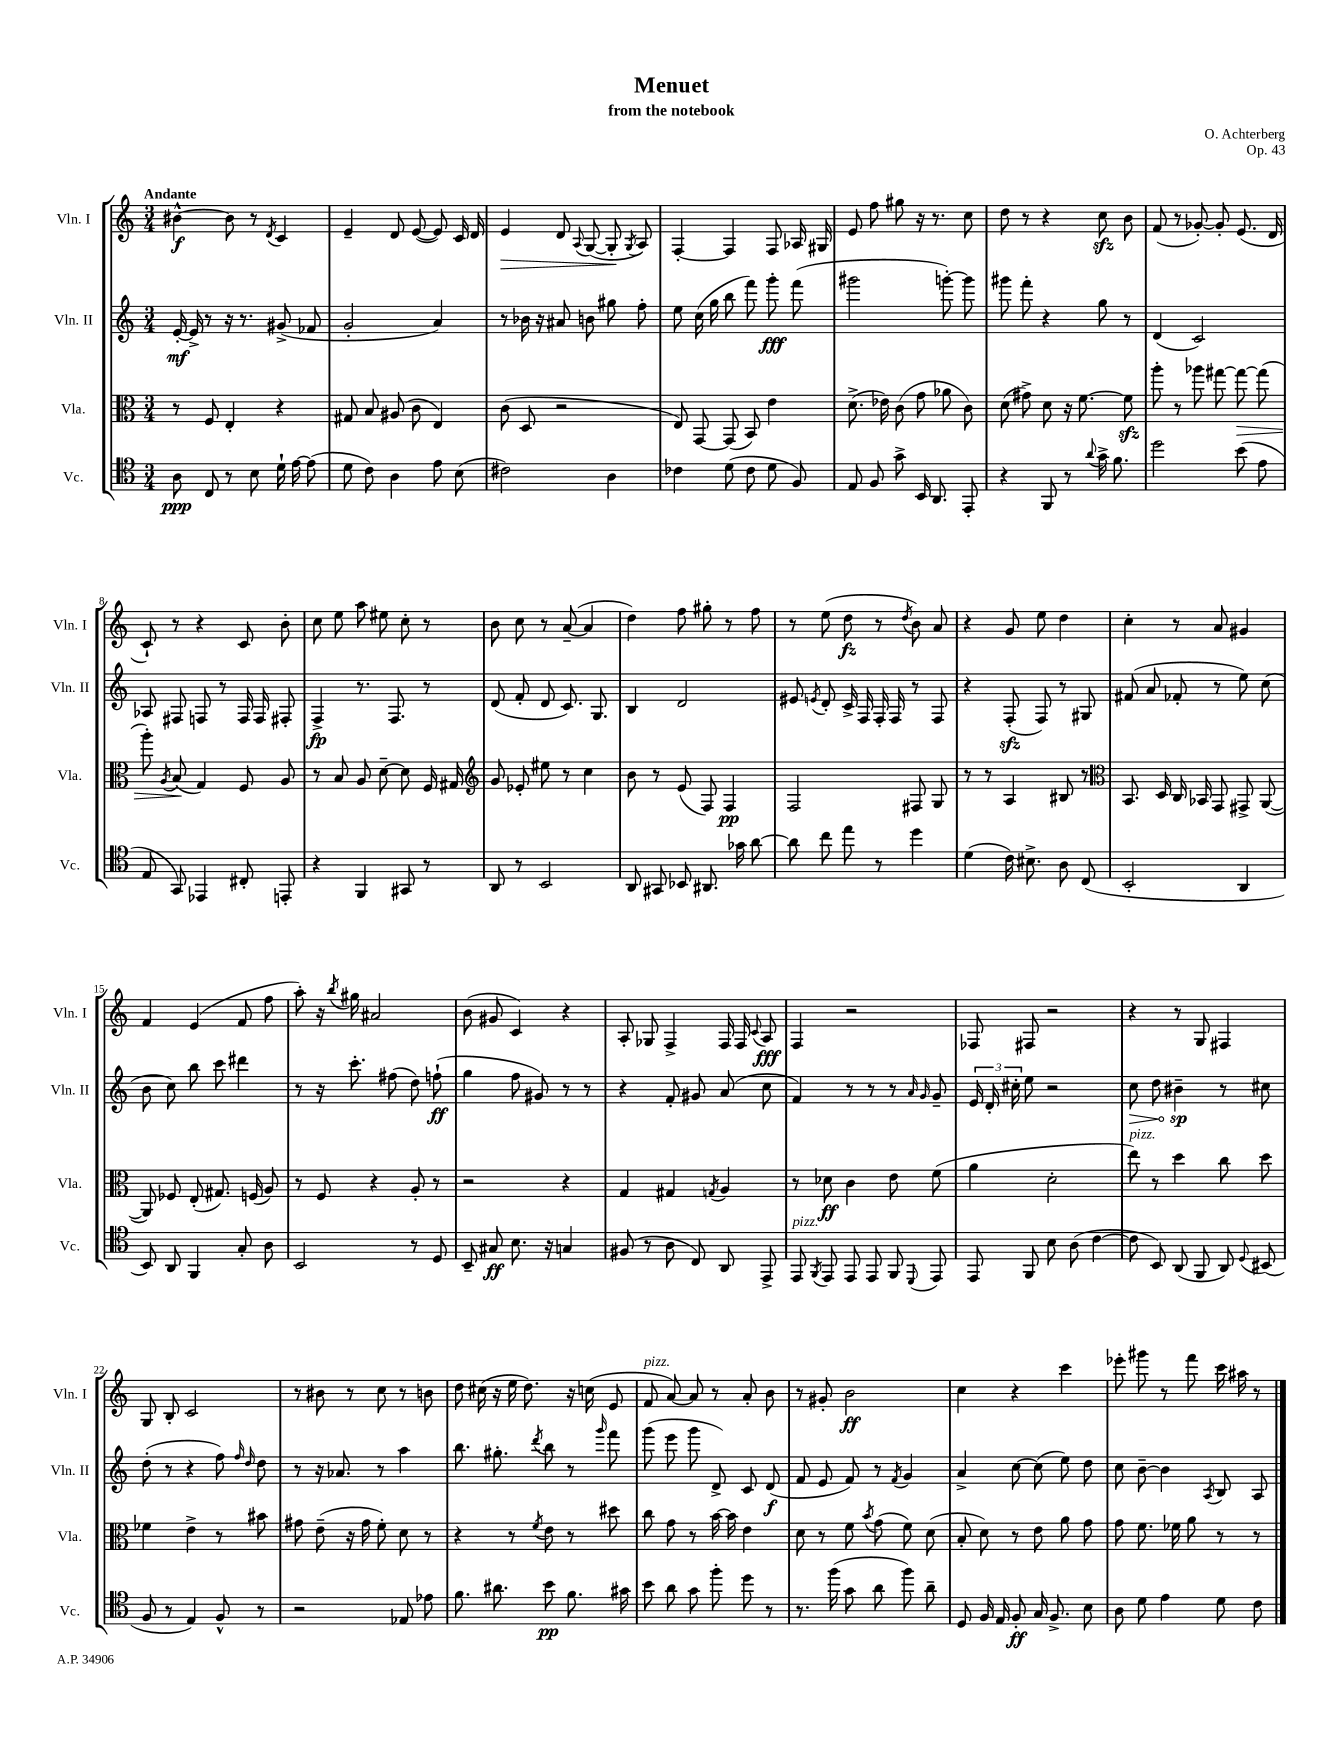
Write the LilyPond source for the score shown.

\header { title = "Menuet" composer = "O. Achterberg" subtitle = "from the notebook" opus = "Op. 43" }
<<
\new StaffGroup <<
\new Staff = "s0" \with { instrumentName = "Vln. I" shortInstrumentName = "Vln. I" } {
    \clef treble \key c \major \numericTimeSignature \time 3/4 \tempo "Andante"
    \autoBeamOff bis'4~-^\f bis'8 r8 \acciaccatura { d'8 } c'4 |
    e'4-- d'8 e'8~( e'8) c'16 d'16 |
    e'4\> d'8 \appoggiatura { a8 } g8~( g8-.\! \acciaccatura { g8 } a8) |
    f4~-. f4 f8 aes16 gis16 |
    e'8 f''8 gis''8 r16 r8. c''8 |
    d''8 r8 r4 c''8\sfz b'8 |
    f'8( r8 ges'8~-.) ges'8-. e'8.( d'16 |
    c'8-!) r8 r4 c'8 b'8-. |
    c''8 e''8 a''8 eis''8 c''8-. r8 |
    b'8 c''8 r8 a'8~--( a'4 |
    d''4) f''8 gis''8-. r8 f''8 |
    r8 e''8( d''8\fz r8 \acciaccatura { d''8 } b'8) a'8 |
    r4 g'8 e''8 d''4 |
    c''4-. r8 a'8 gis'4 |
    f'4 e'4( f'8 f''8 |
    a''8-.) r16 \acciaccatura { b''8 } gis''16 ais'2 |
    b'8( gis'8 c'4) r4 |
    a8-. ges8 f4-> f16 f16 \appoggiatura { c'8 } a8\fff |
    f4 r2 |
    fes8 fis8 r2 |
    r4 r8 g8 fis4 |
    g8 b8-. c'2 |
    r8 bis'8 r8 c''8 r8 b'8 |
    d''8 cis''16( r16 e''16 d''8.) r16 c''16( e'8 |
    f'8^\markup { \italic "pizz." } a'8~) a'8 r8 a'8-. b'8 |
    r8 gis'8-. b'2\ff |
    c''4 r4 c'''4 |
    ees'''8-. gis'''8 r8 f'''8 c'''16 ais''16 r8 \bar "|." |
}
\new Staff = "s1" \with { instrumentName = "Vln. II" shortInstrumentName = "Vln. II" } {
    \clef treble \key c \major \numericTimeSignature \time 3/4
    \autoBeamOff e'16~-.\mf e'16-> r8 r16 r8. gis'8->( fes'8 |
    g'2-. a'4) |
    r8 bes'16 r16 ais'8 b'8 gis''8 f''8-. |
    e''8 c''16( g''16 b''8 f'''8) g'''8-.\fff f'''8( |
    gis'''2 g'''8~-.) g'''8 |
    gis'''8 f'''8-. r4 g''8 r8 |
    d'4( c'2) |
    aes8 fis8 f8 r8 f16 f16 fis8-. |
    f4->\fp r8. f8. r8 |
    d'8( f'8-. d'8 c'8.) g8. |
    b4 d'2 |
    eis'8 \acciaccatura { e'8 } d'8-. c'16-> f16 f16-. f16 r8 f8 |
    r4 f8-.\sfz( f8) r8 gis8 |
    fis'8( a'8 fes'8-. r8 e''8) c''8( |
    b'8 c''8) b''8 c'''8 dis'''4 |
    r8 r16 c'''8.-. fis''8( d''8) f''8-!\ff( |
    g''4 f''8 gis'8) r8 r8 |
    r4 f'8-. gis'8 a'8( c''8 |
    f'4) r8 r8 r8 \grace { a'16 g'16 } g'8-- |
    \tuplet 3/2 { e'16 d'16-. cis''16-. } e''8 r2 |
    \once \override Hairpin.circled-tip = ##t c''8\> d''8 bis'4--\sp\! r8 cis''8 |
    d''8-.( r8 r4 f''8) \grace { f''16 d''16 } d''8 |
    r8 r16 aes'8. r8 a''4 |
    b''8. gis''8.-. \acciaccatura { d'''8 } b''8 r8 \grace { g'''16 } f'''8 |
    g'''8( e'''8 g'''8 d'8->) c'8 d'8\f( |
    f'8 e'8 f'8) r8 \acciaccatura { f'8 } g'4 |
    a'4-> c''8~ c''8( e''8) d''8 |
    c''8 b'8~-- b'4 \acciaccatura { a8 } b8 a8 \bar "|." |
}
\new Staff = "s2" \with { instrumentName = "Vla." shortInstrumentName = "Vla." } {
    \clef alto \key c \major \numericTimeSignature \time 3/4
    \autoBeamOff r8 f8 e4-. r4 |
    gis8 b8 ais8( c'8 e4) |
    c'8( d8 r2 |
    e8) g,8~ g,8( b,8) e'4 |
    d'8.->( ees'16) c'8( g'8 aes'8 c'8) |
    d'8( gis'8->) d'8 r16 f'8.~ f'8\sfz |
    a''8-. r8 aes''8 gis''8~ gis''8~\> gis''8( |
    a''8-.) \acciaccatura { a8 } b8\!( g4) f8 a8 |
    r8 b8 a8 d'8~-- d'8 f16 gis16 |
    \clef treble g'8 ees'8-. eis''8 r8 c''4 |
    b'8 r8 e'8( f8) f4\pp |
    f2 fis8 g8 |
    r8 r8 a4 bis8 r8 |
    \clef alto b,8. d16 c16 bes,16 g,8 gis,8-> a,8~( |
    a,8) fes8 e8-.( gis8.) f16( a8) |
    r8 f8 r4 a8-. r8 |
    r2 r4 |
    g4 gis4 \acciaccatura { g8 } a4 |
    r8 des'8\ff c'4 e'8 f'8( |
    a'4 d'2-. |
    e''8^\markup { \italic "pizz." }) r8 d''4 c''8 d''8 |
    fes'4 e'4-> r8 bis'8 |
    gis'8 e'8--( r16 gis'16 f'8-.) d'8 r8 |
    r4 r8 \acciaccatura { f'8 } e'8 r8 dis''8 |
    c''8 g'8 r8 b'16~ b'16 e'4 |
    d'8 r8 f'8 \acciaccatura { b'8 } g'8( f'8) d'8( |
    b8-. d'8) r8 e'8 a'8 g'8 |
    g'8 f'8. fes'16 a'8 r8 r8 \bar "|." |
}
\new Staff = "s3" \with { instrumentName = "Vc." shortInstrumentName = "Vc." } {
    \clef tenor \key c \major \numericTimeSignature \time 3/4
    \autoBeamOff a8\ppp c8 r8 b8 d'16-! e'16~ e'8( |
    d'8 c'8) a4 e'8 b8( |
    cis'2) a4 |
    ces'4 d'8( ces'8 d'8 f8) |
    e8 f8 g'8-> b,16 a,8. e,8-. |
    r4 f,8 r8 \appoggiatura { a'8 } g'16-> f'8. |
    d''2 b'8( e'8 |
    e8 g,8) ees,4 cis8-. e,8-. |
    r4 f,4 gis,8 r8 |
    a,8 r8 b,2 |
    a,8 gis,8 bes,8 ais,8. ges'16 a'8~ |
    a'8 c''8 e''8 r8 d''4 |
    d'4( c'16) bis8.-> a8 c8( |
    b,2-. a,4 |
    b,8) a,8 f,4 g8-. a8 |
    b,2 r8 d8 |
    b,8-- gis8\ff b8. r16 g4 |
    fis8( r8 a8 c8) a,8 e,8-> |
    e,8^\markup { \italic "pizz." } \acciaccatura { f,8 } e,8 e,8 e,8 f,8 \appoggiatura { d,8 } e,8 |
    e,8 f,8 b8 a8( c'4~ |
    c'8 b,8) a,8( f,8 a,8) \appoggiatura { d8 } bis,8( |
    f8 r8 e4) f8-^ r8 |
    r2 ees8 ees'8 |
    f'8. ais'8. b'8\pp f'8. gis'16 |
    b'8 a'8 g'8 f''8-. d''8 r8 |
    r8. f''16( g'8 a'8 f''8) a'8-- |
    d8 f16 e16 f8-.\ff g16 f8.-> b8 |
    a8 d'8 e'4 d'8 c'8 \bar "|." |
}
>>
>>
